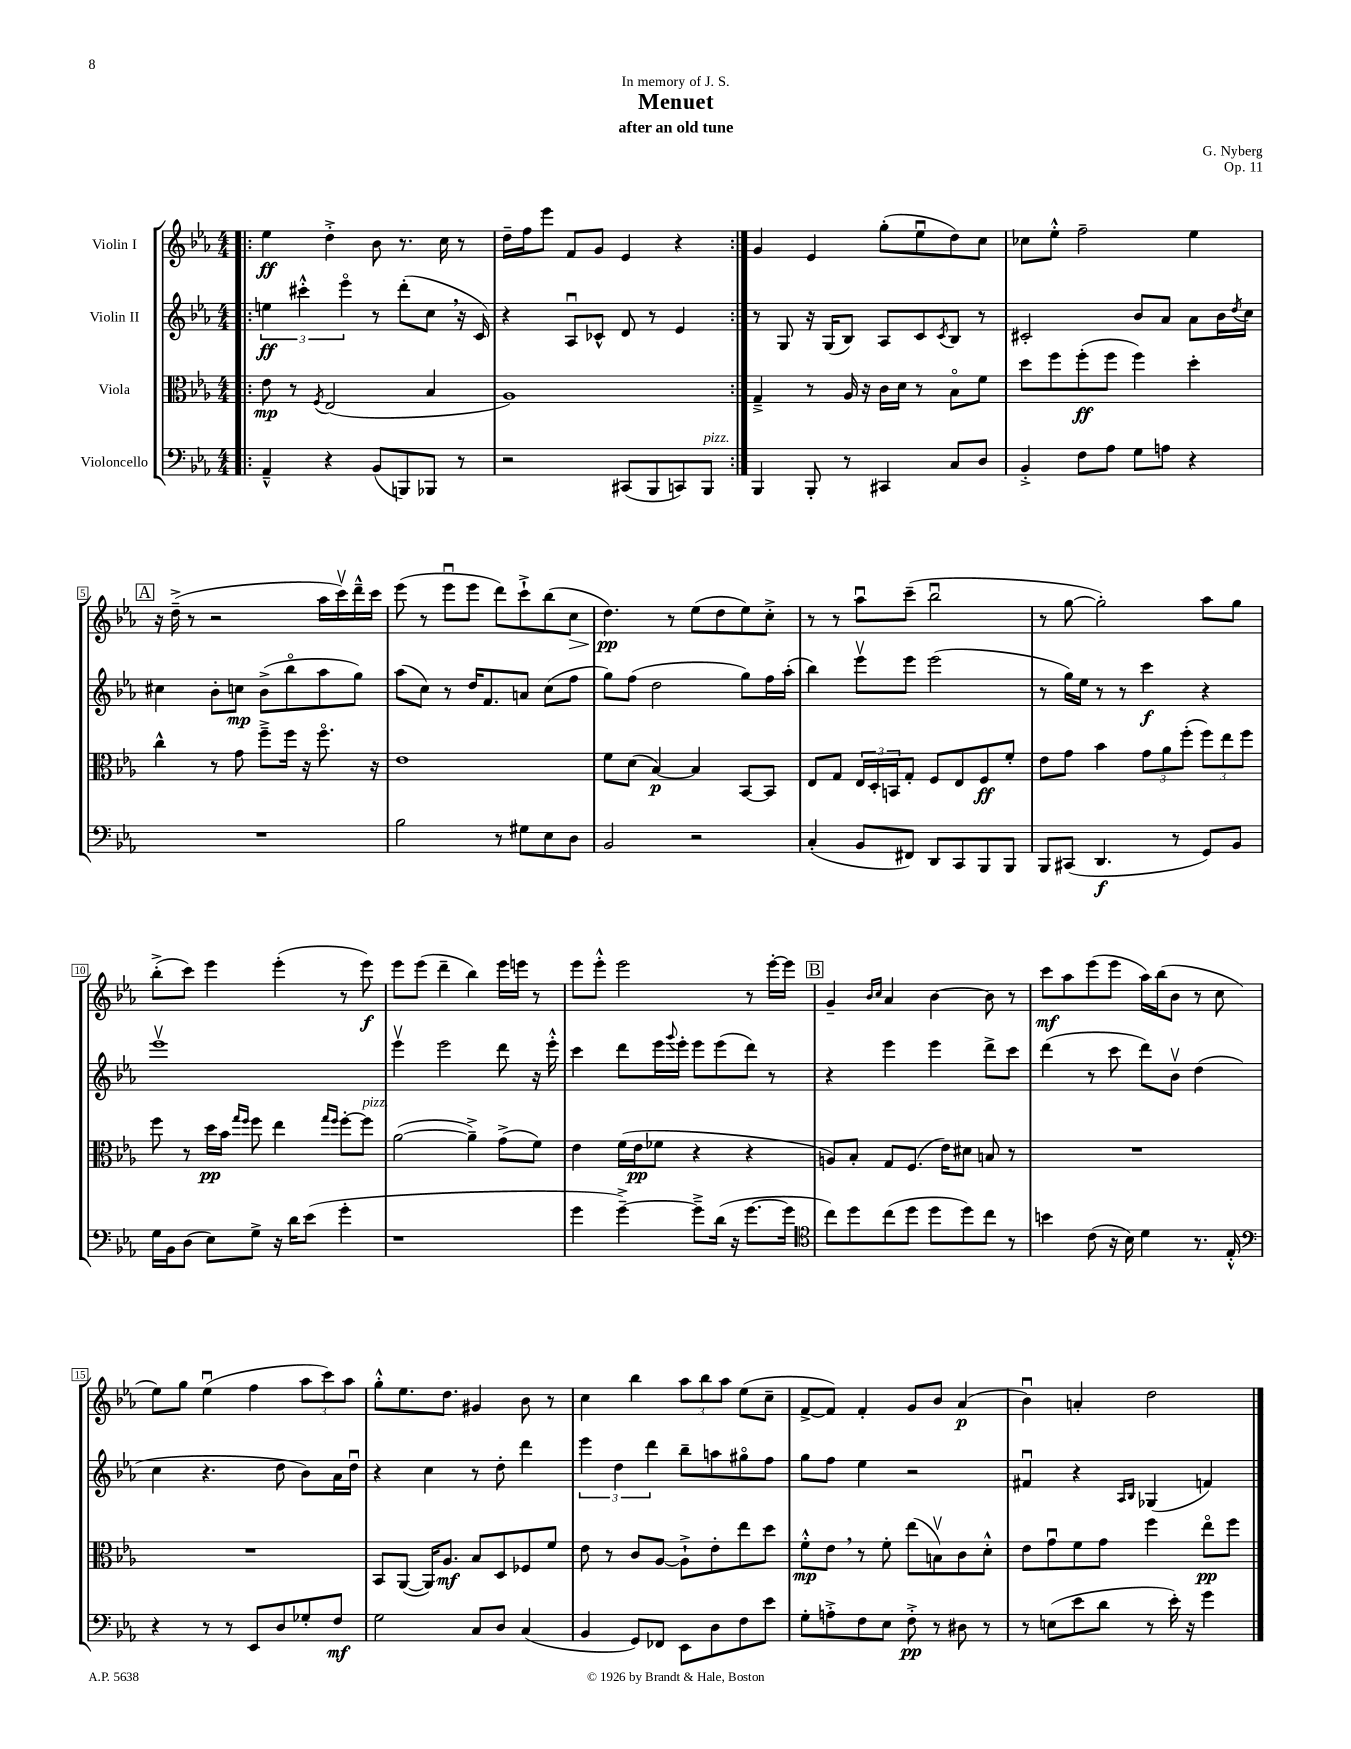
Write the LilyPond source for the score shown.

\header { title = "Menuet" composer = "G. Nyberg" subtitle = "after an old tune" dedication = "In memory of J. S." opus = "Op. 11" }
<<
\new StaffGroup <<
\new Staff = "s0" \with { instrumentName = "Violin I" } {
    \clef treble \key ees \major \numericTimeSignature \time 4/4
    \repeat volta 2 { \bar ".|:" ees''4\ff d''4-.-> bes'8 r8. c''16 r8 |
    d''16-- f''16 ees'''8 f'8 g'8 ees'4 r4 | }
    g'4 ees'4 g''8-.( ees''8\downbow d''8) c''8 |
    ces''8 ees''8-.-^ f''2-- ees''4 |
    \mark \markup { \box "A" } r16 d''16--->( r8 r2 aes''16 c'''16\upbow) d'''16---^ c'''16 |
    ees'''8( r8 ees'''8\downbow ees'''8 d'''8) c'''8-!-> bes''8( c''8\> |
    d''4.\pp\!) r8 ees''8( d''8 ees''8) c''8-.-> |
    r8 r8 aes''8\downbow c'''8--( bes''2\downbow |
    r8 g''8~ g''2-.) aes''8 g''8 |
    bes''8-.->( c'''8) ees'''4 ees'''4-.( r8 ees'''8\f) |
    ees'''8 ees'''8( d'''4-- bes''4) ees'''16 e'''16 r8 |
    ees'''8 ees'''8-.-^ ees'''2 r8 ees'''16~-. ees'''16 |
    \mark \markup { \box "B" } g'4-- \grace { bes'16 c''16 } aes'4 bes'4~ bes'8 r8 |
    c'''8\mf aes''8 ees'''8( ees'''8 aes''16) bes''16( bes'8 r8 c''8 |
    ees''8) g''8 ees''4\downbow( f''4 \tuplet 3/2 { aes''8 c'''8) aes''8 } |
    g''8-.-^ ees''8. d''8. gis'4 bes'8 r8 |
    c''4 bes''4 \tuplet 3/2 { aes''8 bes''8 aes''8 } ees''8( c''8-- |
    f'8~-> f'8) f'4-. g'8 bes'8 aes'4\p( |
    bes'4\downbow) a'4-. d''2 \bar "|." |
}
\new Staff = "s1" \with { instrumentName = "Violin II" } {
    \clef treble \key ees \major \numericTimeSignature \time 4/4
    \repeat volta 2 { \bar ".|:" \tuplet 3/2 { e''4\ff cis'''4-.-^ ees'''4\flageolet } r8 d'''8-.( c''8 \breathe r16 c'16) |
    r4 aes8\downbow ces'8-^ d'8 r8 ees'4 | }
    r8 g8 r16 g16( bes8) aes8 c'8 \acciaccatura { c'8 } bes8 r8 |
    cis'2-. bes'8 aes'8 aes'8 bes'16 \acciaccatura { d''8 } c''16 |
    \mark \markup { \box "A" } cis''4 bes'8-. c''8\mp bes'8->( bes''8\flageolet aes''8 g''8) |
    aes''8( c''8) r8 d''16 f'8. a'8 c''8( f''8 |
    g''8) f''8( d''2 g''8) f''16 aes''16-.( |
    bes''4) ees'''8\upbow ees'''8 ees'''2( |
    r8 g''16) ees''16 r8 r8 c'''4\f r4 |
    ees'''1\upbow |
    ees'''4\upbow ees'''2 d'''8 r16 ees'''16-.-^ |
    c'''4 d'''8 ees'''16 \appoggiatura { g'''8 } ees'''16-. ees'''8 ees'''8( d'''8) r8 |
    \mark \markup { \box "B" } r4 ees'''4 ees'''4 d'''8-> c'''8 |
    d'''4( r8 c'''8 d'''8) bes'8\upbow d''4( |
    c''4 r4. d''8 bes'8) aes'16 d''16\downbow |
    r4 c''4 r8 d''8-. d'''4 |
    \tuplet 3/2 { ees'''4 d''4 d'''4 } bes''8-- a''8 gis''8\flageolet f''8 |
    g''8 f''8 ees''4 r2 |
    fis'4\downbow r4 \grace { aes16 bes16 } ges4( f'4) \bar "|." |
}
\new Staff = "s2" \with { instrumentName = "Viola" } {
    \clef alto \key ees \major \numericTimeSignature \time 4/4
    \repeat volta 2 { \bar ".|:" ees'8\mp r8 \acciaccatura { f8 } ees2( bes4 |
    aes1) | }
    g4---> r8 aes16 r16 c'16 d'16 r8 bes8\flageolet f'8 |
    d''8 f''8 f''8-.\ff( f''8 f''4) d''4-. |
    \mark \markup { \box "A" } c''4-^ r8 g'8 f''8---> f''16 r16 f''8.\flageolet r16 |
    ees'1 |
    f'8 d'8( bes4~\p) bes4 bes,8~ bes,8 |
    ees8 g8 \tuplet 3/2 { ees16 d16-. b,16 } g8-. f8 ees8 f8\ff f'8-. |
    ees'8 g'8 bes'4 \tuplet 3/2 { g'8 aes'8 f''8-.( } \tuplet 3/2 { f''8) ees''8 f''8 } |
    f''8 r8 d''16\pp bes'16 \grace { g''16 f''16 } f''8 ees''4 \grace { g''16 f''16 } f''8~-. f''8^\markup { \italic "pizz." } |
    aes'2~( aes'4--->) g'8->( f'8) |
    ees'4 f'16( ees'16\pp fes'8 r4 r4 |
    \mark \markup { \box "B" } a8) bes8-. g8 f8.( ees'16) dis'8 b8 r8 |
    R1 |
    R1 |
    bes,8 aes,8~( aes,16) aes8.\mf bes8 d8 fes8 f'8 |
    ees'8 r8 c'8 aes8~ aes8-!-> ees'8-. ees''8 d''8 |
    f'8-.-^\mp ees'8 \breathe r8 f'8-. ees''8( b8\upbow) c'8 d'8-.-^ |
    ees'8 g'8\downbow f'8 g'8 f''4 ees''8\flageolet\pp f''8 \bar "|." |
}
\new Staff = "s3" \with { instrumentName = "Violoncello" } {
    \clef bass \key ees \major \numericTimeSignature \time 4/4
    \repeat volta 2 { \bar ".|:" aes,4---^ r4 bes,8( b,,8) bes,,8 r8 |
    r2 cis,8( bes,,8 c,8) bes,,8^\markup { \italic "pizz." } | }
    bes,,4 bes,,8-. r8 cis,4 c8 d8 |
    bes,4-.-> f8 aes8 g8 a8 r4 |
    \mark \markup { \box "A" } R1 |
    bes2 r8 gis8 ees8 d8 |
    bes,2 r2 |
    c4-.( bes,8 fis,8) d,8 c,8 bes,,8 bes,,8 |
    bes,,8 cis,8( d,4.\f r8 g,8) bes,8 |
    g16 bes,16 d8( ees8) g8-> r16 d'16 ees'8( g'4-. |
    r1 |
    g'4 g'4~--->) g'8---> d'16( r16 g'8.~ g'16 |
    \mark \markup { \box "B" } \clef tenor c''8) d''8 c''8( d''8 d''8 d''8) c''8 r8 |
    b'4 c'8( r16 bes16) d'4 r8. ees16-.-^ |
    \clef bass r4 r8 r8 ees,8 d8 ges8-. f8\mf |
    g2 c8 d8 c4( |
    bes,4 g,8) fes,8 ees,8 d8 f8 ees'8 |
    g8-. a8-.-> f8 ees8 f8-.->\pp r8 dis8 r8 |
    r8 e8( ees'8 d'8 r8 ees'16-.) r16 g'4 \bar "|." |
}
>>
>>
\layout { \context { \Score \override BarNumber.stencil = #(make-stencil-boxer 0.1 0.3 ly:text-interface::print) } }
